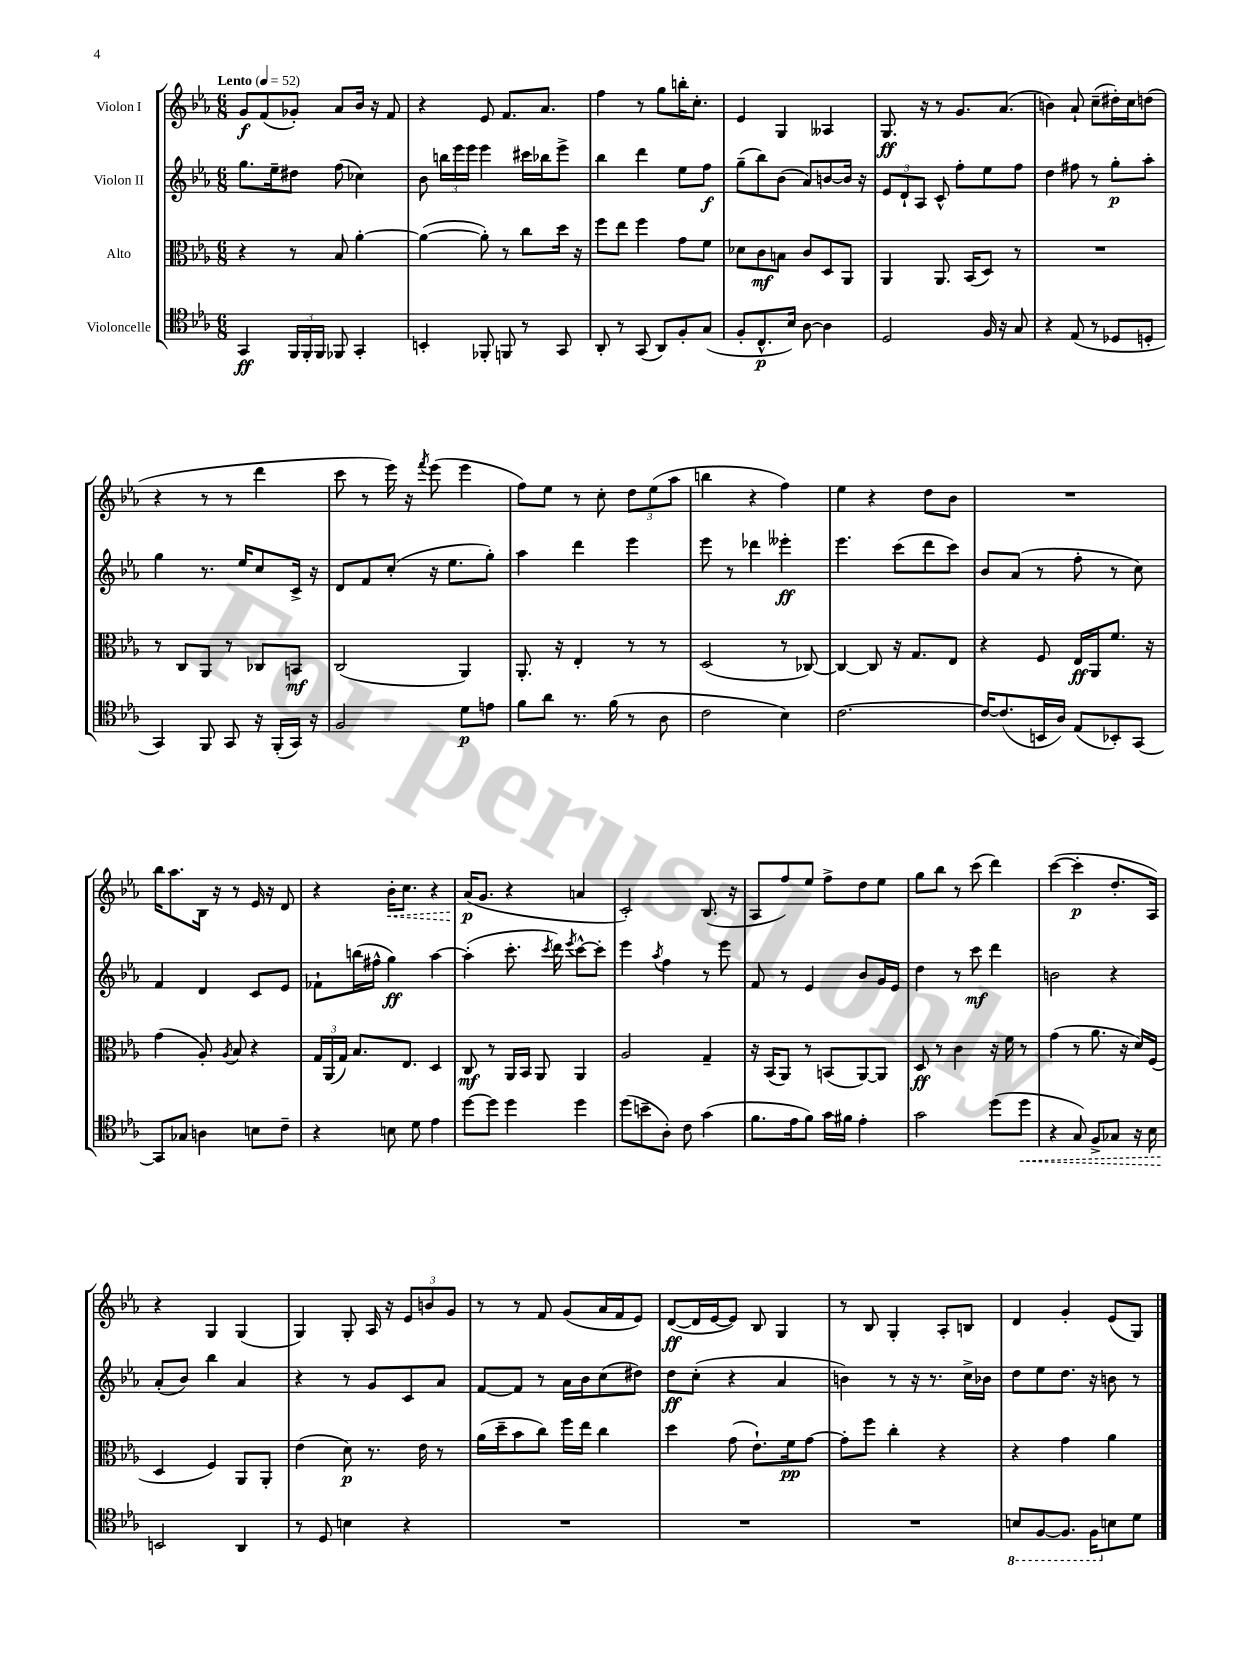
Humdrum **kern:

**kern	**kern	**kern	**kern
*staff4	*staff3	*staff2	*staff1
*clefC4	*clefC3	*clefG2	*clefG2
*k[b-e-a-]	*k[b-e-a-]	*k[b-e-a-]	*k[b-e-a-]
*M6/8	*M6/8	*M6/8	*M6/8
*MM52	*MM52	*MM52	*MM52
4GG/	4r	8.gg\L	8g/L
.	.	.	(8f/
.	.	16ee-~\k	.
24FF/LL	8r	8dd#\J	8g-'/J)
24FF'/	.	.	.
24FF/JJ	.	.	.
8FF-/	8B-/	(8ff\	8a-/L
4GG'/	[4a-'\	4cc-\)	16b-/Jk
.	.	.	16r
.	.	.	8f/
=	=	=	=
4BB'/	(4a-\_	8b-\	4r
.	.	24bb\LL	.
.	.	24eee-\	.
.	.	24eee-\JJ	.
8FF-'/	8a-'\])	4eee-\	8e-/
8FF/	8r	.	8.f/L
8r	8cc\L	16ccc#\LL	.
.	.	16bb-\J	8.a-/J
8GG/	16dd\Jk	8eee-^\J	.
.	16r	.	.
=	=	=	=
8AA-'/	8ff\L	4bb-\	4ff\
8r	8ee-\J	.	.
(8GG/	4ff\	4ddd\	8r
8AA-/L)	.	.	8gg\L
8F'/	8g\L	8ee-\L	16bb'\K
.	.	.	8.cc'\J
(8G/J	8f\J	8ff\J	.
=	=	=	=
8F'/L	8d-\L	(8gg~\L	4e-/
8.C^^/	8c\	8bb-\)	.
.	8B\J	(8b-\J	4G/
16B-/Jk)	.	.	.
[8A-\	8c/L	8a-/L)	.
4A-\]	8D/	[8b/	4A--/
.	8AA-/J	16b/]Jk	.
.	.	16r	.
=	=	=	=
2D/	4AA-/	12e-/L	8.G/
.	.	12d`/	.
.	.	12A-/J	.
.	.	.	16r
.	8.AA-/	8c^^/	8r
.	.	8ff'\L	8.g/L
.	(16BB-/LK	.	.
16F/	8D/J)	8ee-\	.
16r	.	.	(8.a-/J
8G/	8r	8ff\J	.
=	=	=	=
4r	2.r	4dd\	4b\)
(8E-/	.	8ff#\	8a-`/
8r	.	8r	(8cc~\L
8D-/L	.	8gg'\L	16dd#'\L)
.	.	.	16cc\J
8D'/J	.	8aa-'\J	(8dd\J
=	=	=	=
4GG/)	8r	4gg\	4r
.	8C/L	.	.
8FF/	8AA-/J	8.r	8r
8GG/	8r	.	8r
.	.	16ee-/LK	.
16r	8C-/L	8cc/	4ddd\
(16FF'/LL	.	.	.
16GG/JJ)	8BB/J	16c^/Jk	.
16r	.	16r	.
=	=	=	=
2F/	(2C/	8d/L	8ccc\
.	.	8f/	8r
.	.	(8cc'/J	16eee-\)
.	.	.	16r
.	.	.	8qfff/
.	.	16r	(8eee-\
.	.	8.ee-\L	.
8d\L	4AA-/)	.	4eee-\
8e\J	.	8gg'\J)	.
=	=	=	=
8f\L	8.AA-'/	4aa-\	8ff\L)
8a-\J	.	.	8ee-\J
.	16r	.	.
8.r	4E-'/	4ddd\	8r
.	.	.	8cc'\
(16f\	.	.	.
8r	8r	4eee-\	12dd\L
.	.	.	(12ee-\
8A-\	8r	.	.
.	.	.	12aa-\J
=	=	=	=
2c\	(2D/	8eee-\	4bb\
.	.	8r	.
.	.	4ddd-\	4r
4B-\)	8r	4eee--'\	4ff\)
.	[8C-/)	.	.
=	=	=	=
[2.c\	4C-/_	4.eee-\	4ee-\
.	8C-/]	.	4r
.	16r	(8ccc\L	.
.	8.G/L	.	.
.	.	8ddd\	8dd\L
.	8E-/J	8ccc\J)	8b-\J
=	=	=	=
16c/_LK	4r	8b-/L	2.r
(8.c/]	.	.	.
.	.	(8a-/J	.
16BB/L	8F/	8r	.
16A-/JJ)	.	.	.
(8E-/L	16E-/LL	8ff'\	.
.	16AA-/J	.	.
8BB-'/)	8.f/J	8r	.
[8GG/J	.	8cc\)	.
.	16r	.	.
=	=	=	=
8GG/]L	(4g\	4f/	16bb-\LK
.	.	.	8.aa-\
8G-/J	.	.	.
4A\	8A-'/)	4d/	16B-\Jk
.	.	.	16r
.	8qA-/	.	.
.	8B-/	.	8r
8B\L	4r	8c/L	16e-/
.	.	.	16r
8c~\J	.	8e-/J	8d/
=	=	=	=
4r	24G/LL	8f-`\L	4r
.	(24AA-/	.	.
.	24G/JJ)	.	.
.	8.B-/L	(16bb\L	.
.	.	16ff#^^\JJ	.
8B\	.	4gg\)	16b-'\LK
.	8.E-/J	.	8.cc\J
8d\	.	.	.
4e-\	4D/	[4aa-\	4r
=	=	=	=
[8dd\L	8C/	(4aa-'\]	(16a-/LK
.	.	.	8.g/J
8dd\]J	8r	.	.
4dd\	16AA-/LL	8.ccc'\	4r
.	16BB-/JJ	.	.
.	8AA-/	.	.
.	.	8qccc/	.
.	.	16ddd\)	.
.	.	8qeee-/	.
4dd\	4AA-/	[8ccc^^\L	4a/
.	.	8ccc'\]J	.
=	=	=	=
(8dd\L	2A-/	4eee-\	2c'/)
8b~\	.	.	.
.	.	8qaa-/	.
8A-'\J)	.	4ff\	.
8c\	.	.	.
(4g\	4G~/	8r	(8.B-/
.	.	8eee-\	.
.	.	.	16r
=	=	=	=
8.f\L	16r	8f/	8A-/L
.	(16BB-/LK	.	.
.	8AA-/J)	8r	8ff/)
16e-\k	.	.	.
8f\J)	8r	4e-/	8ee-/J
16g\LL	(8BB/L	.	8ff^\L
16f#\JJ	.	.	.
4e-'\	[8AA-/)	8b-/L	8dd\
.	8AA-/]J	16g/L	8ee-\J
.	.	16e-/JJ	.
=	=	=	=
2g\	8D/	4dd\	8gg\L
.	8r	.	8bb-\J
.	4c\	8r	8r
.	.	8ccc\	(8ccc\
(8dd\L	16r	4ddd\	4ddd\)
.	16f\	.	.
8dd\J	8r	.	.
=	=	=	=
4r	(4g\	2b\	([4ccc\
8G/)	8r	.	4ccc'\]
8F^/L	8.a-\	.	.
8G-/J	.	4r	8.dd'/L
.	16r	.	.
16r	16d/LL)	.	.
16B-\	(16F/JJ	.	16A-/Jk)
=	=	=	=
2BB/	4D/	(8a-'/L	4r
.	.	8b-/J)	.
.	4F/)	4bb-\	4G/
4AA-/	8AA-/L	4a-/	(4G/
.	8AA-'/J	.	.
=	=	=	=
8r	(4e-\	4r	4G/)
8D/	.	.	.
4B\	8d\)	8r	8G'/
.	8.r	8g/L	16A-/
.	.	.	16r
4r	.	8c/	12e-/L
.	16e-\	.	.
.	.	.	12b/
.	8r	8a-/J	.
.	.	.	12g/J
=	=	=	=
2.r	(16a-\LL	[8f/L	8r
.	16dd~\J	.	.
.	8b-\	8f/]J	8r
.	8cc\J)	8r	8f/
.	16ff\LL	16a-\LL	(8g/L
.	16ee-\JJ	16b-\J	.
.	4cc\	(8cc\	16a-/L
.	.	.	16f/J
.	.	8dd#\J)	8e-/J)
=	=	=	=
2.r	4dd\	8dd\L	([8d/L
.	.	(8cc'\J	16d/]L
.	.	.	[16e-/J
.	(8g\	4r	8e-/]J)
.	8.e-`\L)	.	8B-/
.	.	4a-/	4G/
.	16f\k	.	.
.	[8g\J	.	.
=	=	=	=
2.r	8g'\]L	4b\)	8r
.	8ff\J	.	8B-/
.	4cc'\	8r	4G'/
.	.	16r	.
.	.	8.r	.
.	4r	.	8A-'/L
.	.	16cc^\LL	8B/J
.	.	16b-\JJ	.
=	=	=	=
8BB/L	4r	8dd\L	4d/
[8FF/	.	8ee-\	.
8.FF/]J	4g\	8.dd\J	4g'/
16FF\LK	.	16r	.
8B\	4a-\	8b\	(8e-/L
8d\J	.	8r	8G/J)
==	==	==	==
*-	*-	*-	*-
